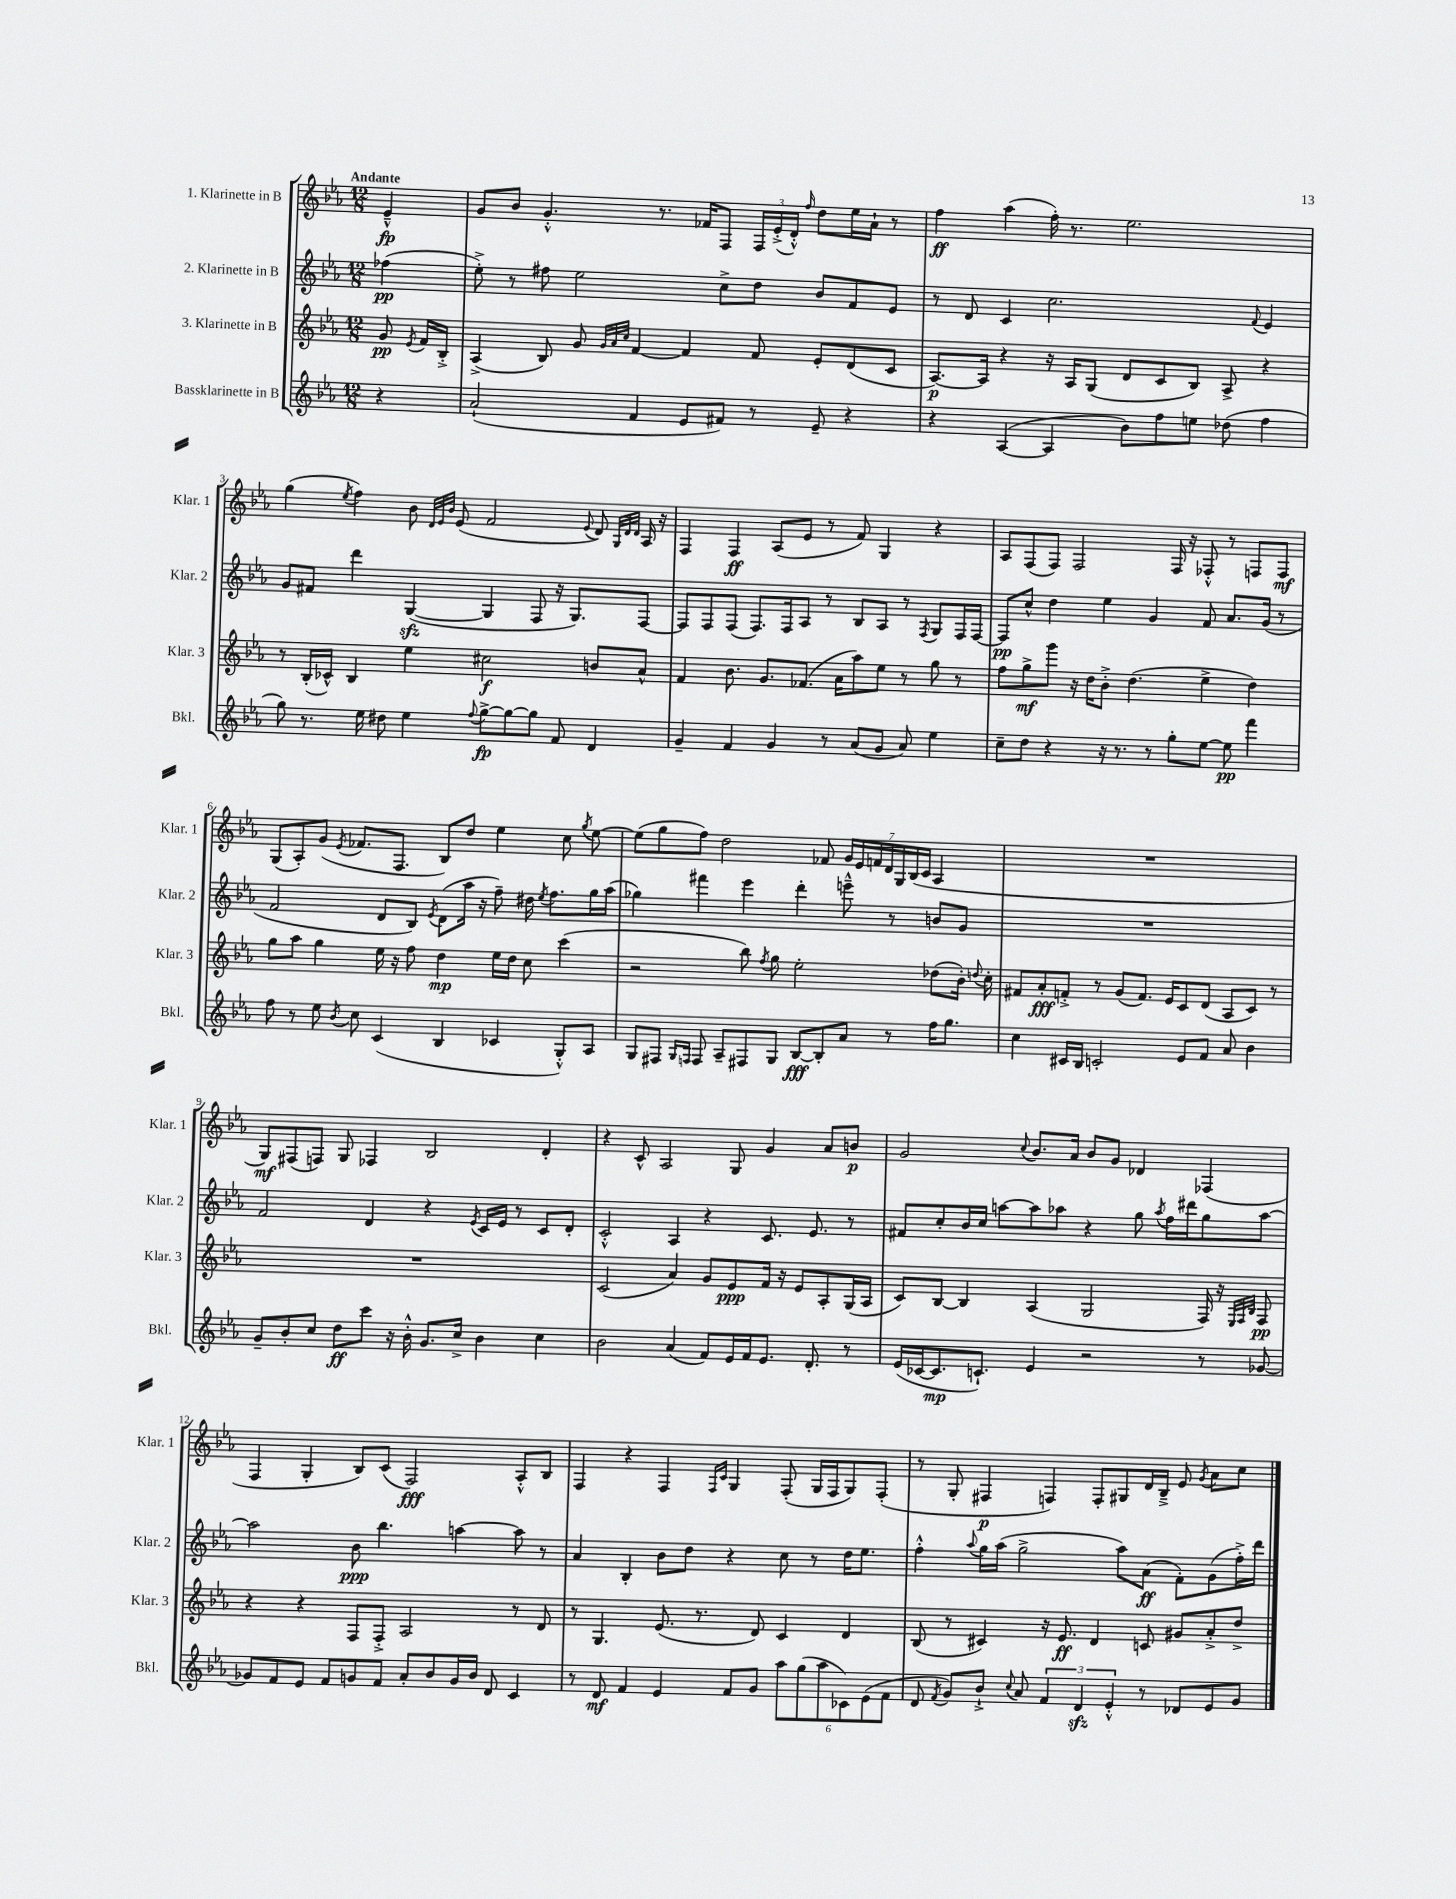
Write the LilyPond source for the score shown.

<<
\new StaffGroup <<
\new Staff = "s0" \with { instrumentName = "1. Klarinette in B" shortInstrumentName = "Klar. 1" } {
    \clef treble \key ees \major \numericTimeSignature \time 12/8 \partial 4 \tempo "Andante"
    \autoBeamOff ees'4---^\fp |
    g'8[ bes'8] g'4.-.-^ r8. fes'16[ f8] \tuplet 3/2 { f16[ ees'16-.->( d'16]-.-^) } \grace { f''16 } d''8[ ees''16 aes'16]-! r8 |
    f''4\ff aes''4( f''16-.) r8. ees''2. |
    g''4( \acciaccatura { ees''8 } f''4) bes'8 \grace { d'32[ ees'32 bes'32] } ees'8( f'2 \appoggiatura { ees'8 } d'8) \grace { g32[ d'32 d'32] } aes16 r16 |
    f4 f4\ff aes8[( ees'8] r8 f'8) g4 r4 |
    aes8[ f8( f8]) f2 f16 r16 fes8-.-^ r8 f8[ f8]\mf |
    g8[( aes8-.) g'8]( \acciaccatura { ees'8 } fes'8.[ f8.] bes8[) d''8] ees''4 c''8 \acciaccatura { g''8 } ees''8~ |
    ees''8[( g''8 f''8]) d''2 fes'8 \tuplet 7/4 { g'16[ ees'16 f'16 d'16 g16 bes16( c'16] } aes4 |
    R1. |
    g8[\mf) fis8( f8]) g8 fes4 bes2 d'4-. |
    r4 c'8-^ aes2 g8 g'4 aes'8[ b'8]\p |
    g'2 \appoggiatura { c''8 } bes'8.[ aes'16] bes'8[ g'8] des'4 fes4( |
    f4 g4-. bes8[) c'8]( f2\fff) aes8[-.-^ bes8] |
    f4 r4 f4 \grace { f16[ c'16] } g4 f8-.( g16[ f16 g8) f8]-.( |
    r8 g8-. fis4\p f4) f8[-. gis8 d'16 bes16]---> ees'8 \acciaccatura { g'8 } aes'8[ c''8] \bar "|." |
}
\new Staff = "s1" \with { instrumentName = "2. Klarinette in B" shortInstrumentName = "Klar. 2" } {
    \clef treble \key ees \major \numericTimeSignature \time 12/8 \partial 4
    \autoBeamOff fes''4\pp( |
    ees''8-.->) r8 fis''8 ees''2 c''8[-> d''8] bes'8[ f'8 ees'8] |
    r8 d'8 c'4 c''2. \appoggiatura { f'8 } ees'4 |
    g'8[ fis'8] d'''4 g4~\sfz( g4 f8 r16 g8.[) f8]~ |
    f8[ f8 f8]( f8.[) f16 aes8] r8 bes8[ aes8] r8 \acciaccatura { f8 } g8[ f16 f16]~ |
    f8[\pp c''8]-^ d''4 ees''4 g'4 f'8 aes'8.[ g'16]( r8 |
    f'2 d'8[ bes8]) \acciaccatura { ees'8 } d'8[( aes''16] r16 f''8--) dis''16 \acciaccatura { ees''8 } f''8.[ g''16 aes''16]( |
    ges''4) fis'''4 ees'''4 d'''4-. e'''8---^ r8 b'8[ g'8] |
    R1. |
    f'2 d'4 r4 \acciaccatura { ees'8 } c'16[ ees'16] r8 c'8[ d'8]-. |
    c'2-.-^ aes4 r4 c'8. ees'8. r8 |
    fis'8[ c''8-. bes'16 c''16] a''8[~ a''8 aes''8] r4 g''8 \acciaccatura { aes''8 } f''16[ dis'''16 g''8 aes''8]~ |
    aes''2 bes'8\ppp bes''4. a''4~ a''8 r8 |
    aes'4 bes4-. bes'8[ d''8] r4 c''8 r8 d''16[ ees''8.] |
    f''4-.-^ \appoggiatura { aes''8 } g''16[ aes''16]( g''2-> aes''8[) aes'8]\ff( f'8[-.) g'8( f''16-.->) d'''16] \bar "|." |
}
\new Staff = "s2" \with { instrumentName = "3. Klarinette in B" shortInstrumentName = "Klar. 3" } {
    \clef treble \key ees \major \numericTimeSignature \time 12/8 \partial 4
    \autoBeamOff g'8\pp \acciaccatura { ees'8 } f'16[ bes16]-.-> |
    aes4->( bes8) g'8 \grace { g'32[ aes'32 c''32] } f'4~ f'4 f'8 ees'8[-. d'8( c'8] |
    aes8.[~\p) aes16] r4 r16 aes16[ g8]( d'8[ c'8 bes8]) aes8-> r4 |
    r8 bes16[-.( ces'16]-^) bes4 ees''4 cis''2\f b'8[ aes'8]-^ |
    f'4 bes'8. g'8.[ fes'8.]( aes'16[ aes''8) ees''8] r8 g''8 r8 |
    f''8[ g''8->\mf g'''8] r16 d''16[ bes'8]-.-> d''4.( ees''4-> d''4) |
    g''8[ aes''8] g''4 ees''16 r16 f''8 d''4\mp ees''16[ d''16] c''8 c'''4( |
    r2 bes''8) \acciaccatura { f''8 } g''8 ees''2-. des''8[( bes'16]-.) \appoggiatura { d''8 } c''16-. |
    fis'8[ aes'8-.\fff f'8]-.-> r8 g'8[( f'8.]) ees'16[ c'8 d'8]( aes8[ c'8]) r8 |
    R1. |
    c'2( aes'4) g'8[ ees'8\ppp f'16] r16 ees'8[ aes8-. g16( aes16] |
    c'8[) bes8]~ bes4 aes4( g2 f16) r16 \grace { ees32[ f32 bes32] } f8\pp |
    r4 r4 f8[ f8]-.-> aes2 r8 d'8 |
    r8 g4. ees'8.( r8. d'8) c'4 d'4 |
    bes8( r8 cis'4) r16 ees'8.\ff d'4 c'8 gis'8[ aes'8-.-> d''8]-> \bar "|." |
}
\new Staff = "s3" \with { instrumentName = "Bassklarinette in B" shortInstrumentName = "Bkl." } {
    \clef treble \key ees \major \numericTimeSignature \time 12/8 \partial 4
    \autoBeamOff r4 |
    aes'2-!( f'4 ees'8[ fis'8]) r8 ees'8-- r4 |
    r4 aes4~( aes4 bes'8[) f''8 e''8] des''8( f''4 |
    g''8) r8. ees''16 dis''8 ees''4 \appoggiatura { f''8 } g''8[~->\fp g''8~ g''8] f'8 d'4 |
    g'4-- f'4 g'4 r8 aes'8[( g'8] aes'8) ees''4 |
    c''8[-- d''8] r4 r16 r8. r8 g''8[-. ees''8]~ ees''8\pp f'''4 |
    f''8 r8 ees''8 \acciaccatura { bes'8 } c''8 c'4( bes4 ces'4 g8[-.-^) aes8] |
    g8[ fis8] \grace { g16[ f16] } f8 aes8[-- fis8 g8] bes8[~\fff bes8-. aes'8] r8 f''16[ g''8.] |
    c''4 cis'16[ bes16] c'2-. ees'8[ f'8] aes'8 bes'4 |
    g'8[-- bes'8-. c''8] d''8[\ff c'''8] r16 bes'16-.-^ g'8.[ c''16]-> bes'4 c''4 |
    bes'2 aes'4( f'8[) ees'16 f'16 ees'8.] d'8.-. r8 |
    ees'16[( ces'16~ ces'8.\mp c'8.]-!) ees'4 r2 r8 ges'8~ |
    ges'8[ f'8 ees'8] f'8[ g'8 f'8] aes'8[-. bes'8 g'16 bes'16] d'8 c'4 |
    r8 d'8\mf f'4 ees'4 f'8[ g'8] \tuplet 6/4 { aes''8[ g''8( aes''8 ces'8) ees'8( f'8] } |
    d'8 \acciaccatura { f'8 } g'8[) bes'8]-!-> \appoggiatura { c''8 } aes'8 \tuplet 3/2 { f'4 d'4\sfz ees'4-.-^ } r8 des'8[ ees'8 g'8] \bar "|." |
}
>>
>>
